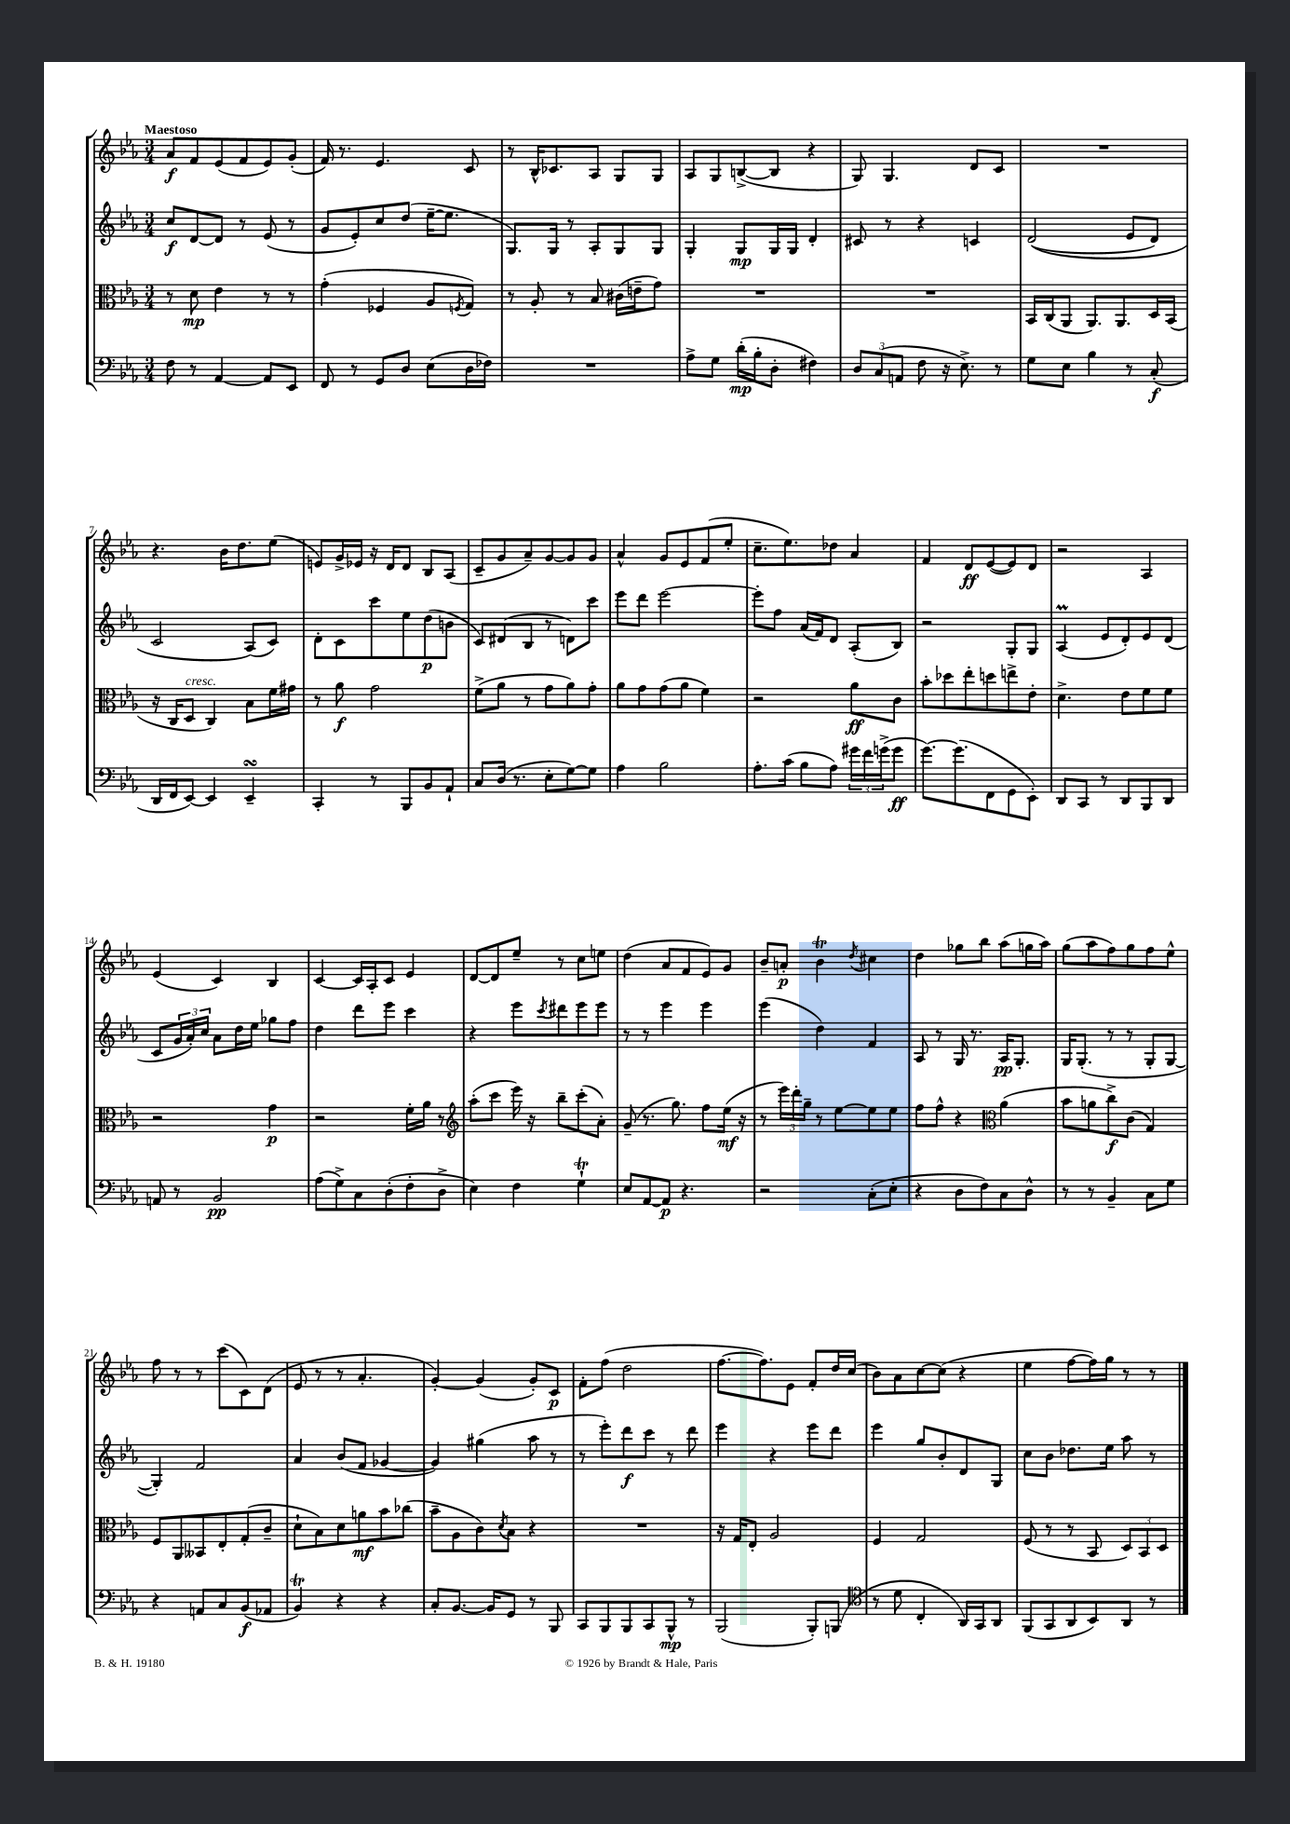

**kern	**kern	**kern	**kern
*staff4	*staff3	*staff2	*staff1
*clefF4	*clefC3	*clefG2	*clefG2
*k[b-e-a-]	*k[b-e-a-]	*k[b-e-a-]	*k[b-e-a-]
*M3/4	*M3/4	*M3/4	*M3/4
8F	8r	8cc	8a-
8r	8d	[8d	8f
[4AA-	4e-	8d]	(8e-
.	.	8r	8f
8AA-]	8r	(8e-	8e-)
8EE-	8r	8r	(8g'
=	=	=	=
8FF	(4g'	8g	16f)
.	.	.	8.r
8r	.	8e-')	.
8GG	4F-	8cc	4.e-
8D	.	(8dd	.
(8E-	8A-	[16ee-~	.
.	.	8.ee-]	.
.	8qF	.	.
16D	8G)	.	8c
16F-)	.	.	.
=	=	=	=
2.r	8r	8.G)	8r
.	8A-'	.	16B-^^
.	.	16G	8.c-
.	8r	8r	.
.	8B-	8A-'	8A-
.	(16c#	8G	8G
.	16e~	.	.
.	8g)	8G	8G
=	=	=	=
8A-^	2.r	4G'	8A-
8G	.	.	8G
(16d'	.	8G	([8B^
16B-'	.	.	.
8D'	.	16G	8B]
.	.	16G	.
4F#)	.	4d'	4r
=	=	=	=
12D	2.r	8c#	8G)
(12C	.	.	.
.	.	8r	4.G
12AA	.	.	.
8F	.	4r	.
16r	.	.	.
8.E-^)	.	.	.
.	.	4c	8d
8r	.	.	8c
=	=	=	=
8G	16BB-	&((2d	2.r
.	(16C	.	.
8E-	8AA-	.	.
4B-	8.AA-)	.	.
.	8.AA-	.	.
8r	.	8e-	.
(8C'	16D	8d)	.
.	(16BB-	.	.
=	=	=	=
16DD	16r	2c	4.r
16FF	16C	.	.
[8EE-)	8D	.	.
4EE-]	4C)	.	.
.	.	.	16b-
.	.	.	8.dd
4EE-~	8B-	(8A-&)	.
.	16f	8c)	(8ee-
.	16g#	.	.
=	=	=	=
4CC'	8r	8d'	8e)
.	8a-	8c	16g^
.	.	.	16e-
8r	2g	8ccc	16r
.	.	.	16d
8BBB-	.	8ee-	8d
8BB-	.	(8dd	8B-
8AA-`	.	8b	(8A-
=	=	=	=
8C	(8f^	8c)	8c~
(16D	8a-	(8d#	8g
8.r	.	.	.
.	8r	8B-	8a-~)
8E-'	8g	8r	[8g
[8G)	8a-)	8d)	8g]
8G]	8g'	8ccc	8g
=	=	=	=
4A-	8a-	8eee-	4a-^^
.	8g	8ddd	.
2B-	(8g	[2eee-	8g
.	8a-	.	8e-
.	4f)	.	(8f
.	.	.	8ee-'
=	=	=	=
8.A-'	2r	8eee-']	8.cc~
.	.	8ff	.
(16c	.	.	8.ee-)
8B-	.	(16a-	.
.	.	16f)	.
8A-)	.	8d	8dd-
24g#	8a-	(8A-'	4a-
24f	.	.	.
(24g^	.	.	.
8g	8c	8B-)	.
=	=	=	=
[8.g)	8b-'	2r	4f
.	8dd-	.	.
(8.g]	.	.	.
.	8ee-'	.	8d
8FF	8dd	.	([8e-
8GG	8ee^	8G'	8e-])
8EE-')	8e-'	8G	8d
=	=	=	=
8DD	4.d^	(4A-	2r
8CC	.	.	.
8r	.	8e-	.
8DD	8e-	8d')	.
8BBB-	8f	8e-	4A-
8DD	8f	(8d	.
=	=	=	=
8AA	2r	8c	(4e-
8r	.	24g	.
.	.	24a-')	.
.	.	24cc	.
2BB-	.	8a-	4c)
.	.	16dd	.
.	.	16ee-	.
.	4g	8gg-	4B-
.	.	8ff	.
=	=	=	=
(8A-	2r	4dd	[4c
8G^)	.	.	.
8C	.	8ddd	16c]
.	.	.	16A-'
(8D'	.	8eee-	8c
8F'	16f'	4ccc	4e-
.	16a-	.	.
8D^	8r	.	.
=	=	=	=
*	*clefG2	*	*
4E-)	(8aa-'	4r	[8d
.	8ccc	.	8d]
4F	16eee-)	8eee-	8ee-~
.	16r	.	.
.	.	8qccc	.
.	8bb-~	8ddd#	8r
4G`	(8ccc'	8eee-	8cc
.	8a-')	8eee-	8ee
=	=	=	=
8E-	(8g~	8r	(4dd
[8AA-	8.r	8r	.
8AA-]	.	4eee-	8a-
.	8.gg)	.	.
4.r	.	.	8f
.	8ff	4eee-	8e-)
.	(16ee-	.	8g
.	16r	.	.
=	=	=	=
2r	8r	(4eee-	8b-~
.	24eee-)	.	8a'
.	24ddd'	.	.
.	24gg~	.	.
.	8r	4dd)	4b-
.	[8ee-	.	.
.	.	.	8qdd
(8C'	8ee-]	4f	4cc#
8E-'	8ee-	.	.
=	=	=	=
4r	8ff	8A-	4dd
.	8ff^^	8r	.
8D	4r	16G	8gg-
.	.	8.r	.
8F)	.	.	8bb-
*	*clefC3	*	*
8C	(4a-	16A-	(8aa-
.	.	8.G'	.
8D^^	.	.	16gg
.	.	.	16aa-)
=	=	=	=
8r	8b-	16G	(8gg
.	.	(8.G'	.
8r	8a	.	8aa-
4BB-~	8cc^)	8r	8ff)
.	(8c	8r	8gg
8C	4G)	8G'	8ff
8G	.	[8G	8ee-^^
=	=	=	=
4r	8F	4G'])	8ff
.	8AA-	.	8r
8AA	8BB--	2f	8r
8C	8E-'	.	(8ccc
(8BB-	(8G'	.	8c)
8AA-	8c~	.	(8d
=	=	=	=
4BB-)	8d`	4a-	8e-
.	8B-)	.	8r
4r	8d	(8b-	8r
.	8a	8f	4.a-'
4r	8b-	[4g-	.
.	(8cc-	.	.
=	=	=	=
8C'	8b-~	4g-])	[4g')
[8.BB-	8A-	.	.
.	8c)	(4gg#	(4g]
16BB-]	.	.	.
.	8qd	.	.
8GG	8B-	.	.
8r	4r	8aa-	8g')
8BBB-	.	8r	8c
=	=	=	=
8CC	2.r	8r	8f'
8BBB-	.	8eee-')	(8ff
8BBB-	.	8ddd	2dd
8CC	.	8ccc	.
8BBB-^^	.	8r	.
8r	.	8ddd	.
=	=	=	=
(2BBB-	16r	4eee-	[8.ff
.	16G	.	.
.	8E-'	.	.
.	.	.	8.ff])
.	2A-	4r	.
.	.	.	8e-
8BBB-')	.	8eee-	8f'
(8BBB	.	8ddd	16dd
.	.	.	(16cc
=	=	=	=
*clefC4	*	*	*
8r	4F	4eee-	8b-)
8d	.	.	8a-
4C'	2G	8gg	[8cc
.	.	8b-'	(8cc]
16AA-)	.	8d	4r
16GG	.	.	.
8AA-	.	8G	.
=	=	=	=
(8FF	(8F	8cc	4ee-
8GG	8r	8b-	.
8AA-	8r	8.dd-	[8ff
8BB-)	8BB-	.	16ff])
.	.	16ee-	16gg
8AA-	12D)	8aa-	8r
.	12BB-	.	.
8r	.	8r	8r
.	12D	.	.
==	==	==	==
*-	*-	*-	*-
